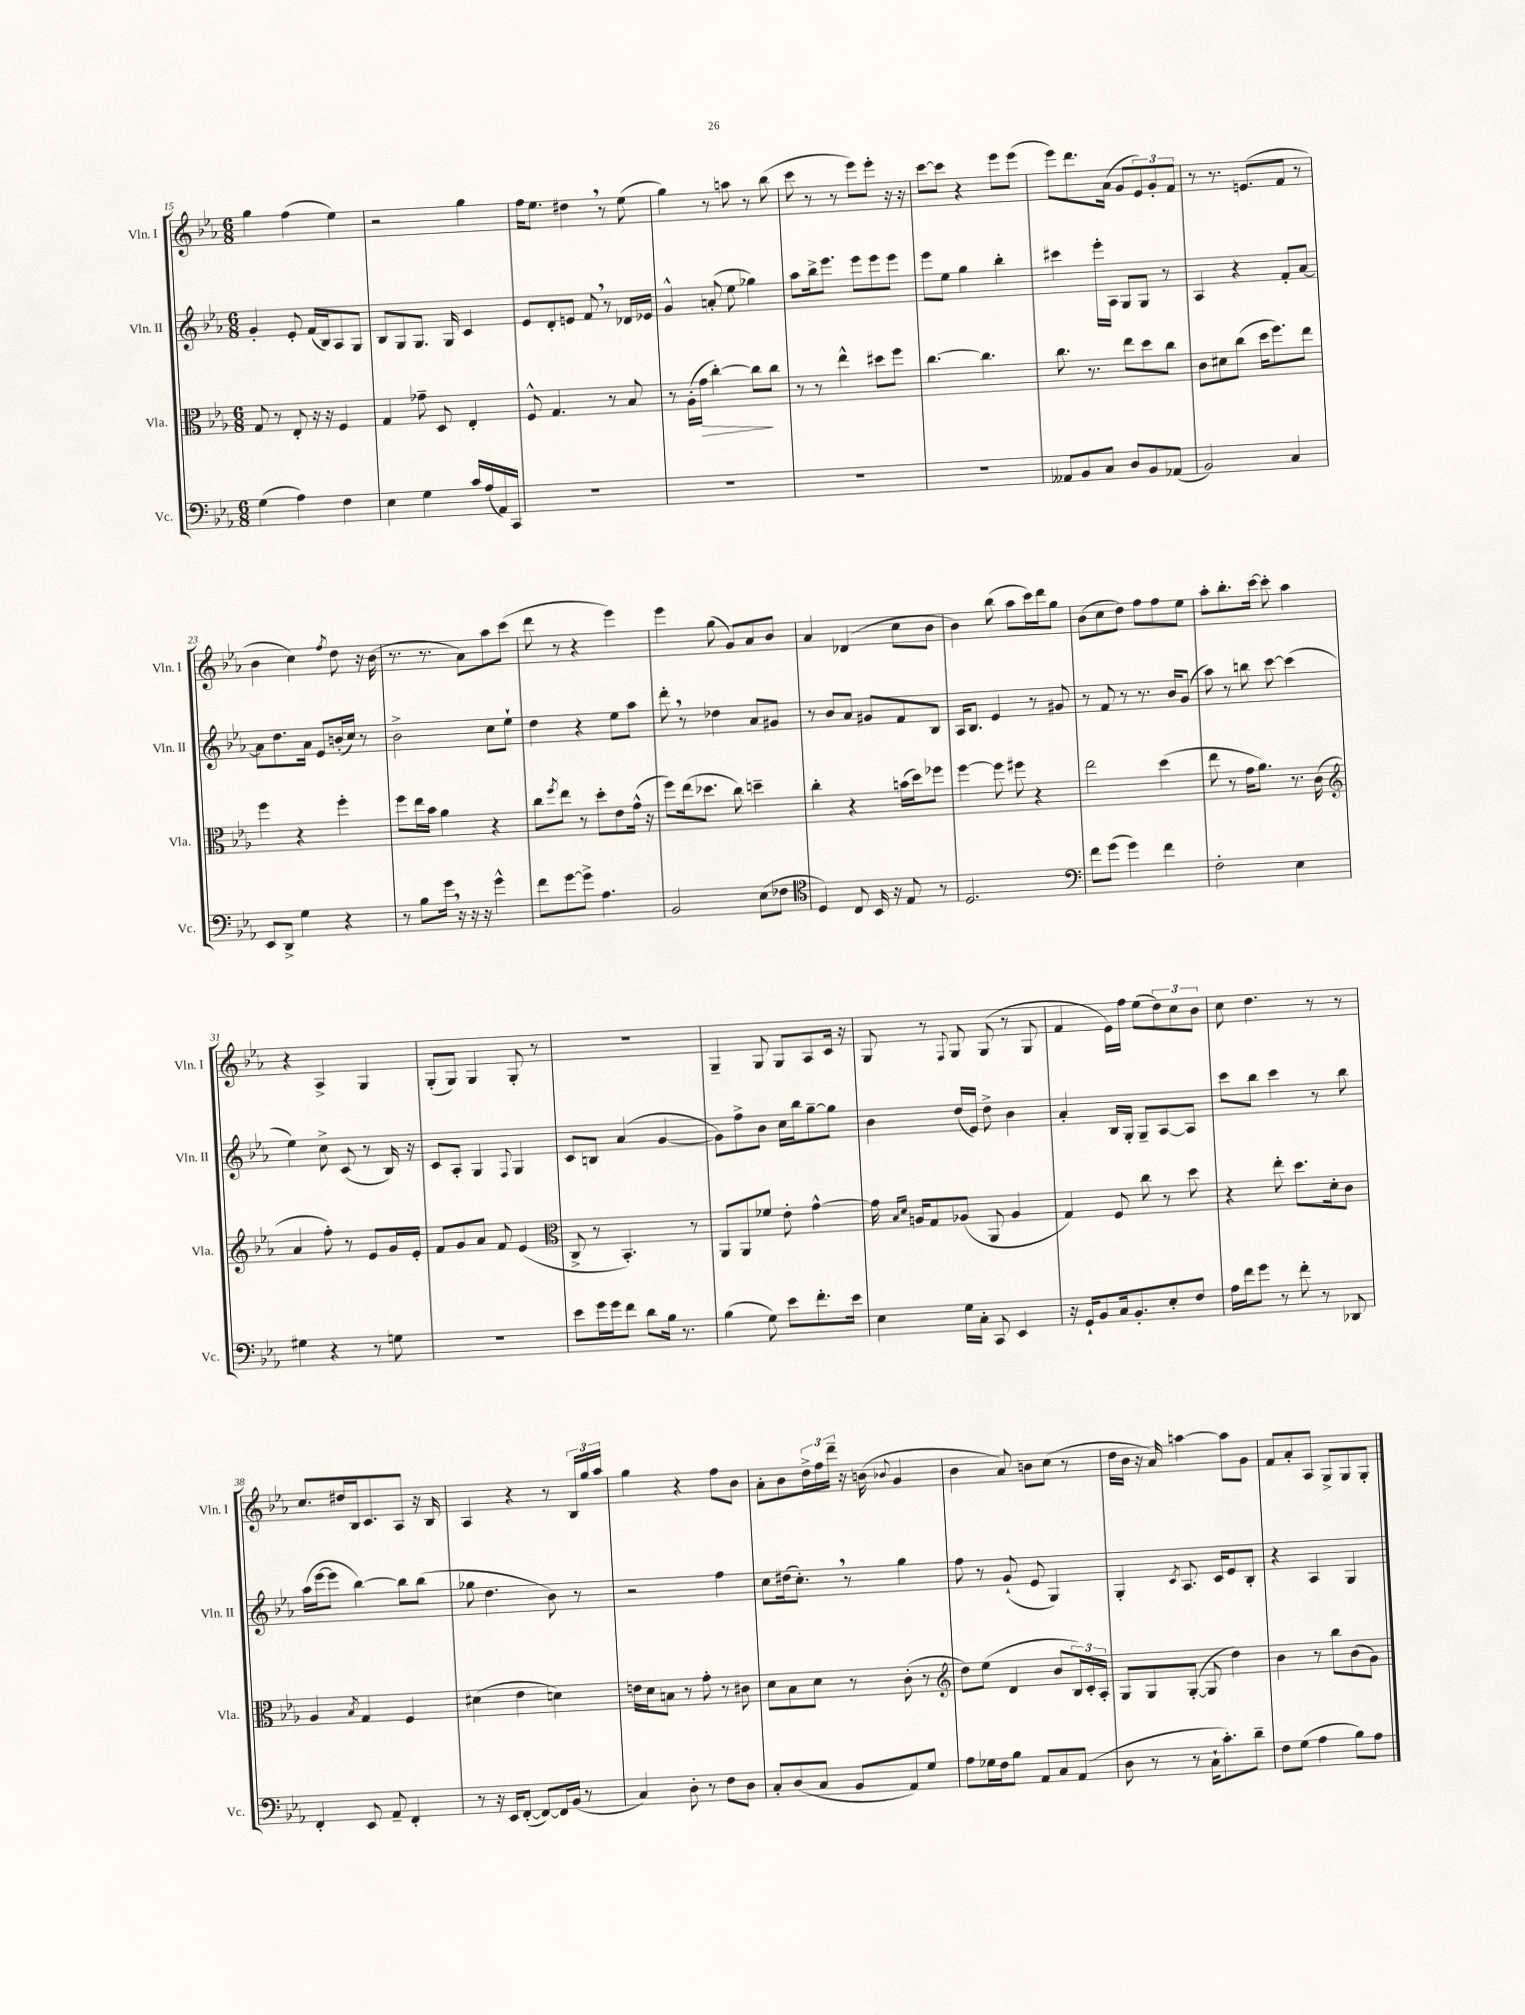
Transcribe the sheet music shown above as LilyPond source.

<<
\new StaffGroup <<
\new Staff = "s0" \with { instrumentName = "Vln. I" shortInstrumentName = "Vln. I" } {
    \clef treble \key ees \major \numericTimeSignature \time 6/8
    g''4 f''4( ees''4) |
    r2 g''4 |
    f''16 ees''8. dis''4 \breathe r8 ees''8( |
    g''4) r8 a''8 r8 bes''8( |
    c'''8 r8 r8 ees'''8) ees'''8-. r16 r16 |
    c'''8~ c'''8 r4 ees'''8 ees'''8( |
    ees'''8) d'''8. aes'16( g'8 \tuplet 3/2 { ees'8) g'8-. f'8 } |
    r8 r8. e'8.( f'8 r8 |
    bes'4 c''4) \acciaccatura { f''8 } d''8 r16 bes'16( |
    r8. r8. aes'8) aes''8 c'''8( |
    d'''8 r8 r4 ees'''4) |
    ees'''4 g''8( g'8) aes'8 bes'8 |
    aes'4 des'4( c''8 bes'8 |
    bes'4) bes''8( aes''8 c'''16) d'''16 g''8 |
    bes'8( c''8 d''8) f''8 f''8 ees''8 |
    aes''8-. bes''8.-. c'''16~ c'''8-. aes''4 |
    r4 aes4-> g4 |
    g8-.( g8) g4 g8-. r8 |
    R2. |
    g4-- g8 g8 aes8 c'16 r16 |
    g8 r8 \appoggiatura { f8 } g8 g8( r8 g8 |
    f'4 ees'16) f''16 ees''8( \tuplet 3/2 { d''8) c''8 bes'8 } |
    c''8 d''4. r8 r8 |
    c''8. dis''16 bes16 c'8. aes8 r16 bes16 |
    aes4 r4 r8 \tuplet 3/2 { bes16 g''16 aes''16 } |
    g''4 r4 f''8 bes'8 |
    aes'8-. bes'8 \tuplet 3/2 { d''16-> f''16 d'''16-- } r16 b'16( \appoggiatura { bes'8 } g'4 |
    bes'4 aes'8) b'8 c''8( r8 |
    d''16 bes'16 r16 aes'16) a''4~ a''8 g'8 |
    f'8 aes'8-. aes8 g8-> g8 g8-. \bar "|." |
}
\new Staff = "s1" \with { instrumentName = "Vln. II" shortInstrumentName = "Vln. II" } {
    \clef treble \key ees \major \numericTimeSignature \time 6/8
    g'4-. ees'8-. f'16( bes16) aes8 g8 |
    bes8 g8 g8. g16 c'4 |
    ees'8 d'8-. e'8 f'8 \breathe r8 des'16 ees'16 |
    g'4-^ a'8-.( ees''8 ges''4) |
    aes''8 bes''16-> ees'''8. ees'''8 ees'''8 ees'''8 |
    ees'''8 ees''8 g''4 bes''4-. |
    cis'''4 ees'''16-. aes16 g8 g8 r8 |
    aes4 r4 f'8-. aes'8~ |
    aes'8 d''8. aes'16 ees'8 b'16-.( c''16) r8 |
    bes'2-> c''8 ees''8-! |
    d''4 r4 ees''8 aes''8 |
    d'''8-. \breathe r8 des''4 aes'8 gis'8 |
    r8 bes'8 aes'8 gis'8 f'8 bes8 |
    aes16 bes8. ees'4 r8 gis'8 |
    r8 f'8 r8 r8. bes'16 g'8( |
    aes''8) r8 b''8 c'''8~ c'''4( |
    ees''4) c''8-> c'8( r8 bes16) r16 |
    c'8 aes8-. g4 \appoggiatura { f8 } g4 |
    c'8 b8 aes'4( g'4~ |
    g'8) f''8-> bes'8 c''16 bes''16 g''8~-- g''8 |
    bes'4 d''16( ees'16) d''8-> bes'4 |
    aes'4-. bes16 g16-. g8-- aes8~ aes8 |
    c'''8 bes''8 c'''4 r8 bes''8 |
    aes''16( ees'''16~ ees'''8 bes''4~) bes''8 bes''8( |
    ges''8 d''4. bes'8) r8 |
    r2 f''4 |
    c''8 dis''16( c''8.-.) \breathe r8 g''4 |
    f''8 r8 g'8-!( ees'8 g4) |
    g4-. \acciaccatura { c'8 } aes8. c'16 ees'8 bes8-. |
    r4 aes4 g4 \bar "|." |
}
\new Staff = "s2" \with { instrumentName = "Vla." shortInstrumentName = "Vla." } {
    \clef alto \key ees \major \numericTimeSignature \time 6/8
    g8 r8 ees8-. r16 r16 f4 |
    g4 ges'8-- d8 ees4-. |
    f8-^ g4. r8 bes8 |
    r8 aes16-.( g'16\> c''4~-.) c''8\! c''8 |
    r8 r8 ees''4-^ dis''8 f''8 |
    c''4.~ c''4. |
    c''8. r8. ees''8 d''8 c''8 |
    c'8 dis'8 c''8( d''16 f''8.) ees''8 |
    f''4 r4 f''4-. |
    f''8 ees''16 bes'16 aes'4 r4 |
    c''8 \acciaccatura { f''8 } ees''8 r8 d''8-. ees'8 g'16-^( r16 |
    f''8) ees''16( des''8. c''8) d''4-- |
    c''4-. r4 b'16( d''16) fes''8 |
    f''4~ f''8 fis''8 r4 |
    ees''2 d''4( |
    ees''8 r8 g'16 aes'8.) r8. c'16( |
    \clef treble aes'4 f''8-.) r8 ees'8 g'16 ees'16-. |
    f'8 g'8 aes'8 f'8 ees'4( |
    \clef alto c8-> r8 bes,4.-.) r8 |
    aes,8 aes,8 fes'8 ees'8-. g'4~-^ |
    g'16 \grace { bes16 d'16 } a16 g8 aes8( aes,8 aes4 |
    g4) f8 c''8 r8 d''8 |
    r4 ees''8-. d''8. d'16-. c'8 |
    aes4 \acciaccatura { bes8 } g4 f4 |
    dis'4( ees'4 d'4) |
    e'16 d'16 b8 r8 g'8-. r8 cis'8 |
    d'8 bes8 d'8 r8 c'8-.( r8 |
    \clef treble d''8) ees''8( d'4 bes'8 \tuplet 3/2 { bes16) c'16-. aes16-. } |
    g8 g8 g8~-.( g8 d''4) |
    bes'4 r8 bes''8 bes'8( g'8) \bar "|." |
}
\new Staff = "s3" \with { instrumentName = "Vc." shortInstrumentName = "Vc." } {
    \clef bass \key ees \major \numericTimeSignature \time 6/8
    g4( aes4) f4 |
    ees4 g4 c'16 aes16( aes,16) c,16 |
    R2. |
    R2. |
    R2. |
    R2. |
    aeses,8 bes,8 c8 d8 bes,8 aes,8( |
    bes,2) c4 |
    ees,8 d,8-> g4 r4 |
    r8 bes8 g'16 \breathe r16 r16 r16 g'4-^ |
    f'8 g'8~ g'8-> aes4. |
    bes,2 ees8( fes8 |
    \clef tenor d4) c8 bes,16 r16 ees8 r8 |
    d2. |
    \clef bass f'8 g'8( g'4) f'4 |
    f2-. ees4 |
    gis4 r4 r8 g8 |
    R2. |
    ees'8 g'16 g'16 f'8 d'8 bes16 r8. |
    bes4( g8) ees'8 f'8.-. ees'16 |
    ees4 g16 c16-. c,8 ees,4 |
    r16 g,16-! bes,8 c16 bes,8.-. ees8-. f8 |
    aes16 f'16 g'8 r8 f'8-. r8 des,8 |
    f,4-. ees,8 aes,8-- f,4-. |
    r8 r16 ees,16 f,8~-.( f,8~) f,16 bes,16( r8 |
    c4) d8-. r8 f8 d8 |
    c8-. d8( c8 bes,8 aes,8) g8 |
    aes8 ges16 f16 bes8 aes,8 c8 aes,8( |
    d8 r8 r8 c16-! c'8.-.) d'8-- |
    f8 g8( aes4 bes8) aes8 \bar "|." |
}
>>
>>
\layout { \context { \Score currentBarNumber = #15 } }
